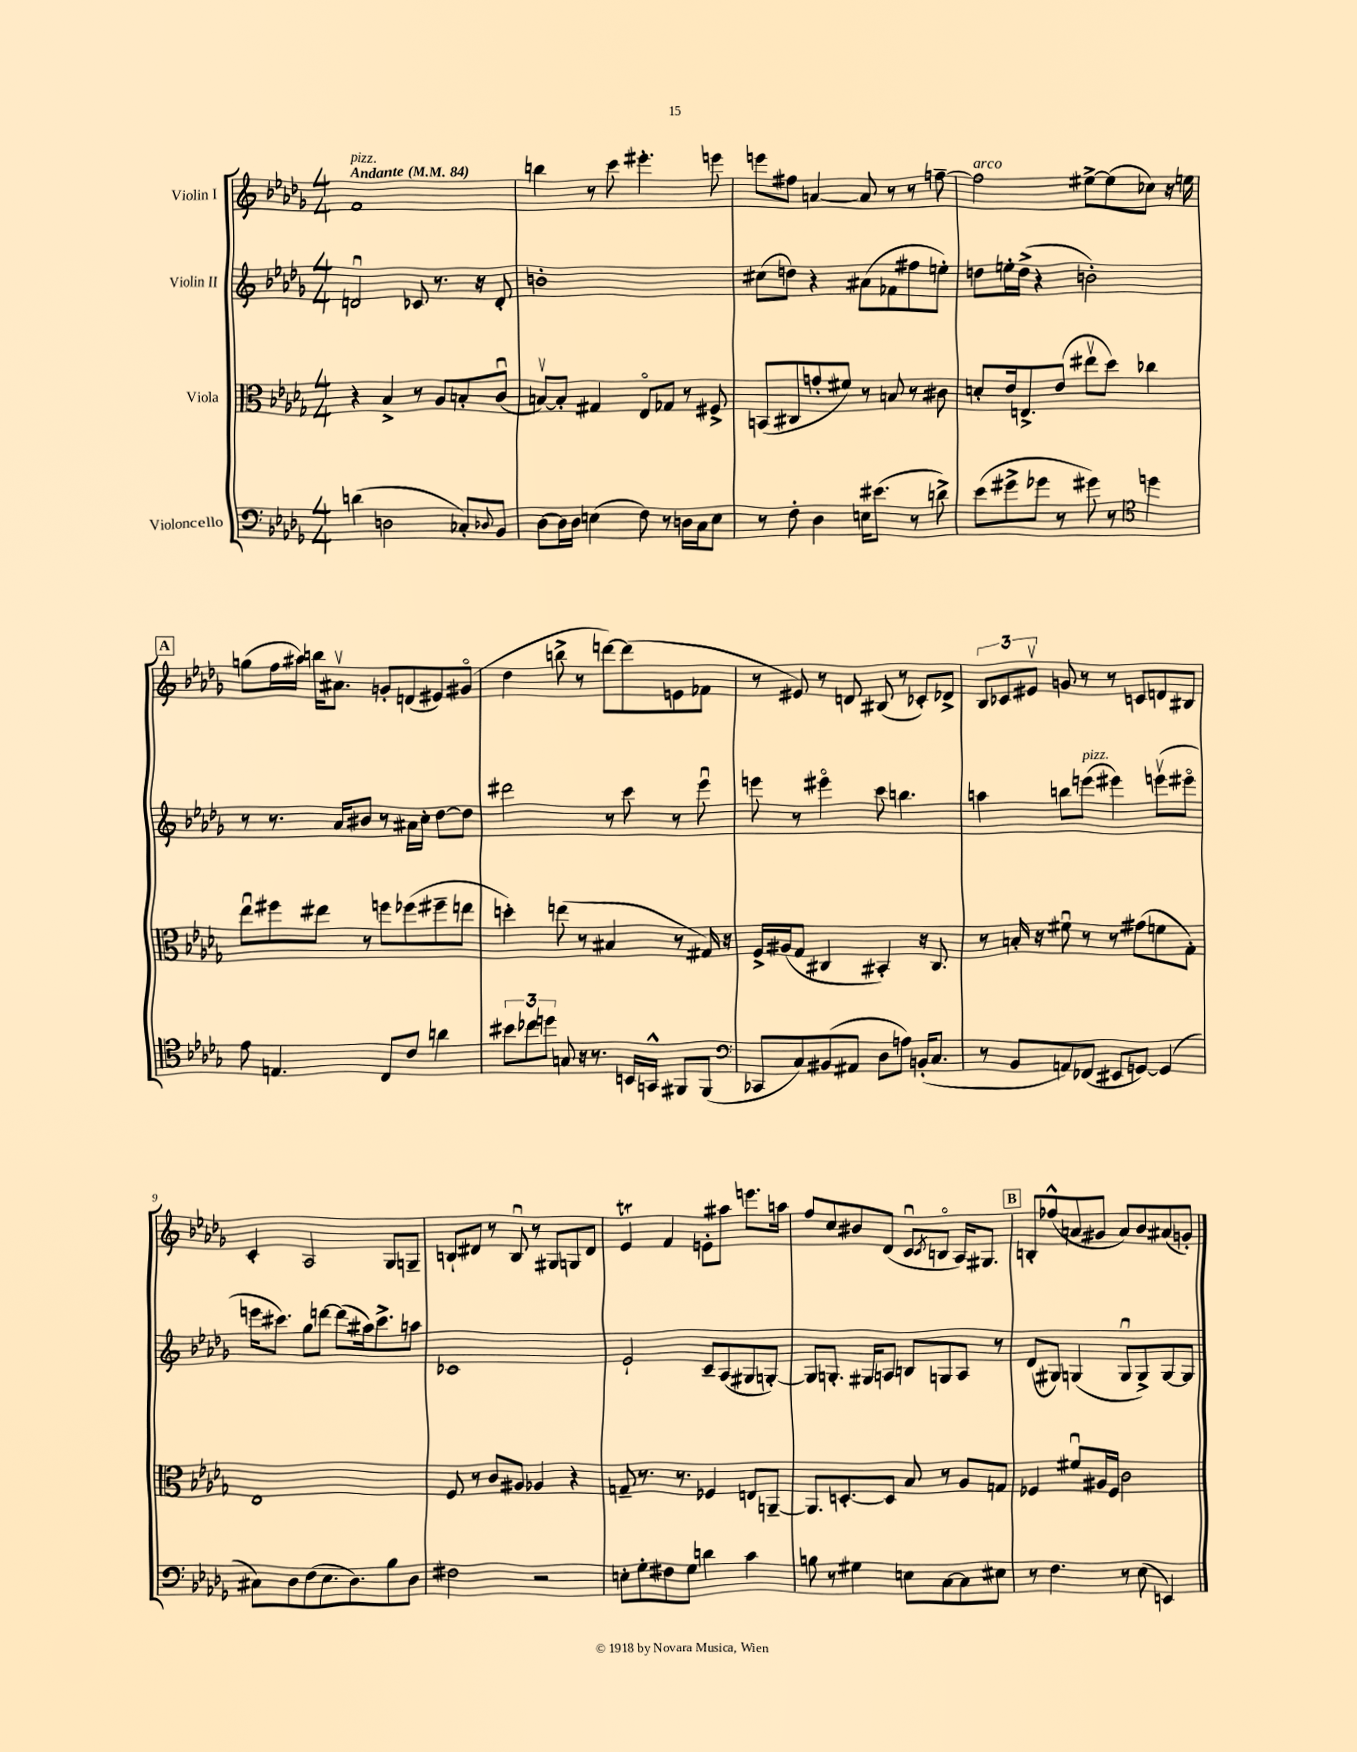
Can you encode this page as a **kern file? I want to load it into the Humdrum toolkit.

**kern	**kern	**kern	**kern
*part4	*part3	*part2	*part1
*staff4	*staff3	*staff2	*staff1
*I"Violoncello	*I"Viola	*I"Violin II	*I"Violin I
*clefF4	*clefC3	*clefG2	*clefG2
*k[b-e-a-d-g-]	*k[b-e-a-d-g-]	*k[b-e-a-d-g-]	*k[b-e-a-d-g-]
*M4/4	*M4/4	*M4/4	*M4/4
*MM84	*MM84	*MM84	*MM84
=1	=1	=1	=1
!	!	!	!LO:TX:a:B:t=Andante
!	!	!	!LO:TX:a:i:t=pizz.
(4dn\	4r	2dnu/	1f
2Dn\	4B-^/	.	.
.	8r	8c-X/	.
.	8A-/L	8.r	.
8C-X'/L)	8Bn'/	.	.
.	.	16r	.
8qqD-X/	.	.	.
8BB-/J	(8cu/J	8d'/	.
=2	=2	=2	=2
[8D-\L	[8Bnv/L)	1bn'	4bbn\
16D-\L]	8B'/J]	.	.
16D-\JJ	.	.	.
(4En\	4G#X/	.	8r
.	.	.	8ccc\
8F\)	8E-/L	.	4.eee#X'\
8r	8G-X/J	.	.
16Dn\LL	8r	.	.
16C\J	.	.	.
8E\J	8F#X^/	.	8eeen\
=3	=3	=3	=3
8r	(8BBn/L	(8cc#X\L	8eeen\L
8F'\	8C#X/	8ddn\J)	8ff#X\J
4D-\	8gn'/	4r	[4an/
.	8f#X/J)	.	.
16En\KL	8r	(8a#X\L	8a/]
(8.e#X\J	.	.	.
.	8Bn/	8f-X\	8r
8r	8r	8ff#X\	8r
8dn^\)	8c#X\	8een'\J)	[8ffn~\
=4	=4	=4	=4
!	!	!	!LO:TX:a:i:t=arco
(8e-\L	8dn'/L	8ddn\L	2ff\]
8g#X^\	16e-/k	16een'\L	.
.	8.En^/	(16dd^\JJ	.
8g-X\J	.	4r	.
8r	(8e-/J	.	.
8g#X\)	8ee#Xv\L	2bn'\)	[8ee#X^\L
8r	8dd-\J)	.	(8ee#\]
*clefC4	*	*	*
4ddn\	4cc-X\	.	8cc-X\J)
.	.	.	16r
.	.	.	16een\
!!LO:LB:g=z
!!LO:REH:place=s1:t=A
=5	=5	=5	=5
8e-\	8ee-u\L	8r	(8ggn\L
4.En/	8ff#X\	8.r	16ff\L
.	.	.	16aa#X\JJ)
.	8ee#X\J	.	16bbn\KL
.	.	16a-/KL	8.a#Xv\J
.	8r	8b#X/J	.
8C/L	8ffn\L	8r	8gn'/L
8c/J	(8ff-X\	16a#X\LL	(8dn/
.	.	16cc'\JJ	.
4an\	8ff#X~\	[8dd-\L	8e#X/)
.	8een\J	8dd-\J]	(8g#X/J
=6	=6	=6	=6
12b#X\L	4ddn'\)	2ddd#X\	4dd-\
12cc-X\	.	.	.
12ddn\J	.	.	.
8Gn/	(8een\	.	8bbn^\
16r	8r	.	8r
8.r	.	.	.
.	4B#X/	8r	[8dddn\L)
16BBn/LL	.	8ccc\	(8ddd\]
16GGn^^/JJ	.	.	.
8FF#X/L	8r	8r	8en\
(8FF#/J	16G#X/)	8eee-u\	8f-X\J
.	16r	.	.
=7	=7	=7	=7
*clefF4	*	*	*
8CC-X/L	16F^/LL	8eeen\	8r
.	(16A#X/J	.	.
8C/)	8G-/J	8r	8e#X/)
(8BB#X/	4C#X/	4eee#X\	8r
8AA#X/J	.	.	8dn/
8D-\L	4BB#X'/)	8ccc\	(8B#X/
8An\J)	.	4.bbn\	8r
(16BBn'/KL	16r	.	8c-X'/L)
8.C/J	8.C#/	.	.
.	.	.	8d-X^/J
=8	=8	=8	=8
8r	8r	4aan\	12B-/L
.	.	.	12c-X/
8BB-/L	16Bn'/	.	.
.	.	.	12e#Xv/J
.	16r	.	.
8AAn/)	8f#Xu\	8bbn\L	8gn/
!	!	!LO:TX:a:i:t=pizz.	!
(8FF-X/J	8r	(8eeen\J	8r
8EE#X/L	8r	4eee#X\)	8r
[8GGn/J)	(8g#X\L	.	8cn/L
(4GG/]	8fn\	(8eeenv\L	8dn/
.	8G-'\J)	8eee#X\J	8B#X/J
!!LO:LB:g=z
=9	=9	=9	=9
8C#X\L)	1E-	16eeen\KL	4c'/
.	.	8.ccc#X\J)	.
8D-\	.	.	.
(8F\	.	8gg-\L	2A-/
8.E-\	.	[8dddn\J	.
.	.	(8ddd\L]	.
8.D-\)	.	.	.
.	.	16aa#X\k)	.
.	.	8.ccc#^\	.
8B-\	.	.	8G-/L
8D-\J	.	8aan\J	8Gn~/J
=10	=10	=10	=10
2F#X\	8F/	1c-X	8Bn`/L
.	8r	.	8d#X/J
.	8c/L	.	8r
.	8A#X/J	.	8Bu/
2r	4A-X/	.	8r
.	.	.	8G#X/L
.	4r	.	8Gn/
.	.	.	8d#/J
=11	=11	=11	=11
8En'\L	8Gn~/	2e-`/	4e-T/
8G-'\	8.r	.	.
8F#X\	.	.	4f/
.	8.r	.	.
8G-\J	.	.	.
4dn\	4F-X/	8c~/L	8en'\L
.	.	(8A-/	8aa#X\J
4c\	8En/L	8G#X/	8.eeen\L
.	[8AAn~/J	[8Gn'/J)	.
.	.	.	16aan\Jk
=12	=12	=12	=12
8Bn\	8.AA/L]	8G/L]	8ff/L
8r	.	8.Gn'/J	8cc/
.	[8.Dn'/	.	.
4G#X\	.	.	8b#X/
.	.	16G#X/KL	.
.	8D/J]	8An/J	(8d-/J
8En\L	8B-/	8Bn/L	8cu/L
.	.	.	8qc/
[8C\	8r	8Gn/	8Bn/J
8C\]	8A-/L	8A/J	16A-/KL)
.	.	.	8.G#X/J
8E#X\J	8Gn/J	8r	.
!!LO:REH:place=s1:t=B
=13	=13	=13	=13
8r	4F-X/	(8d-/L	8Bn'/L
4.F\	.	8G#X/J)	(8ff-X^^/
.	8f#Xu/L	(4Gn/	8an/
.	16A#X/L	.	8g#X/J
.	16F-/JJ	.	.
8r	2c\	8Gu/L	8a/L)
(8E-\	.	8G^/)	8b-/
4EEn/)	.	[8G/	(8a#X/
.	.	8G/J]	8gn'/J)
==	==	==	==
*-	*-	*-	*-
